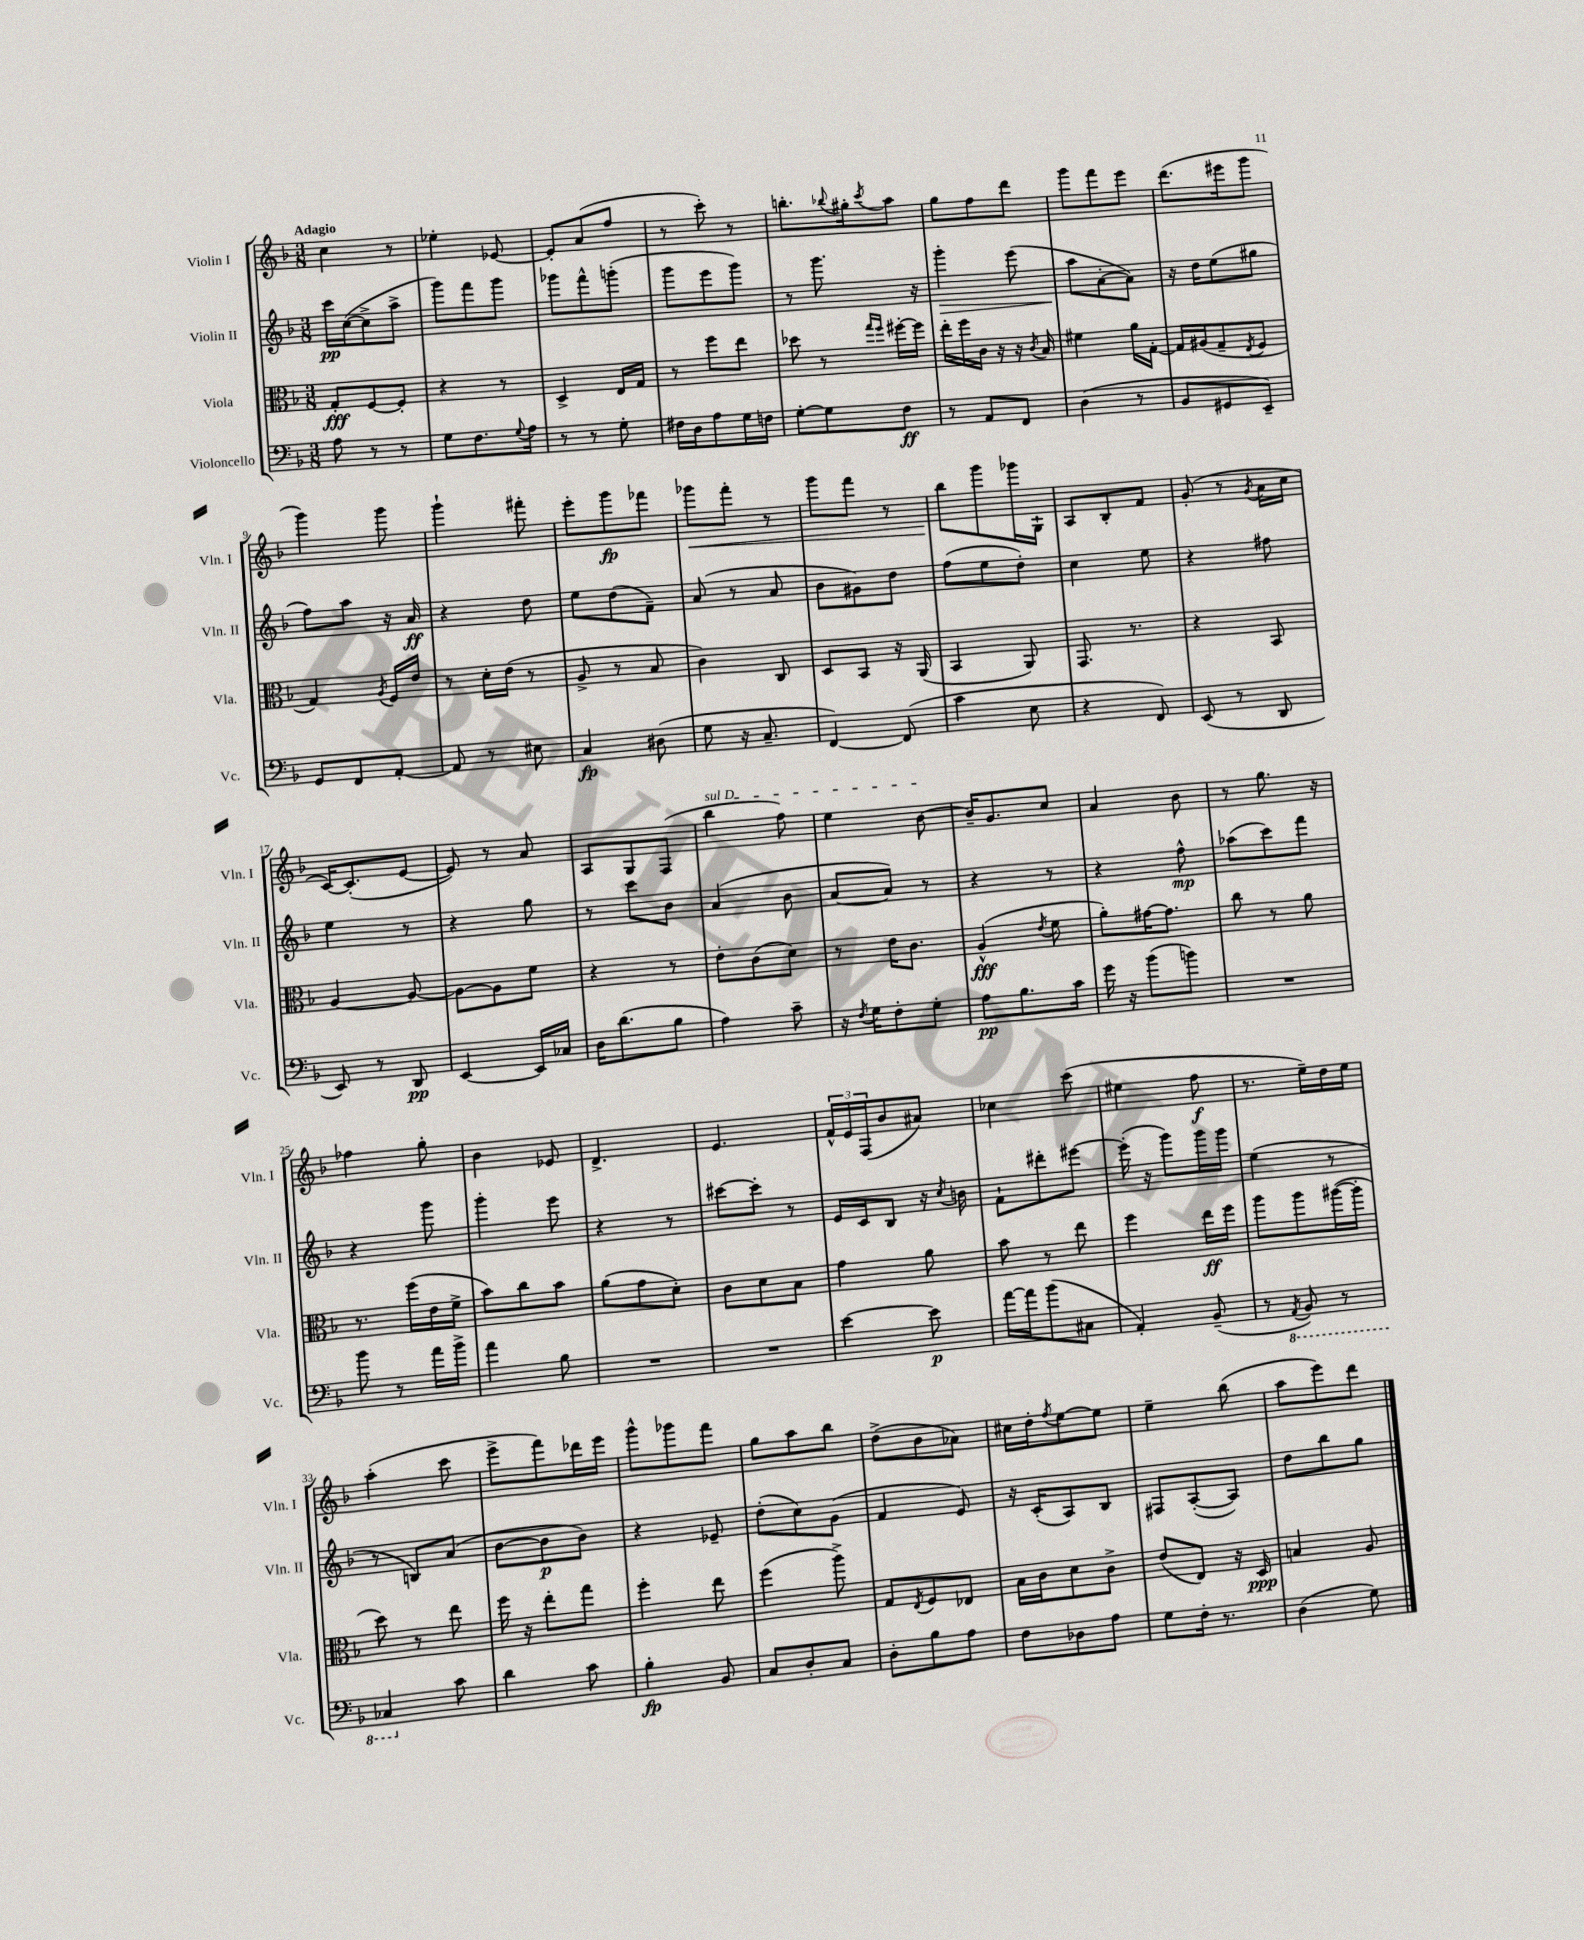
<<
\new StaffGroup <<
\new Staff = "s0" \with { instrumentName = "Violin I" shortInstrumentName = "Vln. I" } {
    \clef treble \key f \major \numericTimeSignature \time 3/8 \tempo "Adagio"
    c''4 r8 |
    ees''4-. ees'8~ |
    ees'8-. a'8( f''8 |
    r8 c'''8-.) r8 |
    b''8.-. \appoggiatura { bes''8 } gis''16-. \acciaccatura { c'''8 } a''8 |
    g''8 f''8 d'''8 |
    g'''8 f'''8 e'''8 |
    d'''8.( eis'''16 g'''8 |
    g'''4) g'''8 |
    g'''4-! fis'''8-. |
    e'''8-. g'''8\fp fes'''8 |
    ges'''8\< f'''8-. r8 |
    g'''8 f'''8 r8 |
    bes''8\! g'''8 ges'''16 g16-! |
    a8 bes8-. f'8 |
    g'8-.( r8 \acciaccatura { g'8 } a'16 c''16 |
    c'16~) c'8.-.( e'8~ |
    e'8) r8 a'8 |
    a8 g8 f8( |
    \once \override TextSpanner.bound-details.left.text = \markup { \italic "sul D" } bes''4\startTextSpan f''8) |
    e''4 bes'8~\stopTextSpan |
    bes'16-- g'8. c''8 |
    a'4 bes'8 |
    r8 g''8. r16 |
    fes''4 g''8-. |
    bes'4 ees'8 |
    d'4.-> |
    e'4. |
    \tuplet 3/2 { f'16-^ e'16 f16( } bes'8 ais'8) |
    ces''4 c'''8( |
    eis''4 f''8\f |
    r8. e''16--) d''16 e''16 |
    a''4-.( c'''8 |
    e'''8-> f'''8) des'''16 e'''16 |
    g'''8-^ ges'''8 f'''8 |
    g''8 a''8 bes''8 |
    d''8->( bes'8 aes'8) |
    cis''16 d''16-. \acciaccatura { f''8 } e''8~ e''8 |
    e''4-- bes''8( |
    a''8 e'''8) d'''8 \bar "|." |
}
\new Staff = "s1" \with { instrumentName = "Violin II" shortInstrumentName = "Vln. II" } {
    \clef treble \key f \major \numericTimeSignature \time 3/8
    c'''16\pp c''16~( c''8-> a''8-> |
    g'''8) f'''8 g'''8 |
    ges'''8 f'''8-^ g'''8-.( |
    g'''8 e'''8 g'''8) |
    r8 g'''8. r16 |
    g'''4-.\> e'''8( |
    a''8\! a'8~-. a'8) |
    r16 d''16 e''8( gis''8 |
    f''8) a''8 r16 a'16\ff |
    r4 d''8 |
    e''8 d''8( f'8--) |
    a'8( r8 a'8 |
    bes'8 gis'8) d''8 |
    f''8( e''8 d''8-.) |
    c''4 e''8 |
    r4 fis''8 |
    e''4 r8 |
    r4 g''8 |
    r8 c'''8 bes'8 |
    a'4( bes'8 |
    a'8~ a'8) r8 |
    r4 r8 |
    r4 f''8-^\mp |
    aes''8( c'''8) f'''8 |
    r4 g'''8 |
    g'''4-. e'''8 |
    r4 r8 |
    cis'''8~ cis'''8-. r8 |
    e'16 c'16 bes8 r16 \acciaccatura { c''8 } b'16 |
    f'8-! dis'''8-. eis'''8~ |
    eis'''16-.( r16 g'''8) g'''16 g'''16 |
    e''4( r8 |
    r8 b8) a'8( |
    bes'8~ bes'8\p bes'8) |
    r4 ees'8-- |
    d''8-.( c''8) g'8( |
    f'4 e'8) |
    r16 c'16-.( a8) bes8 |
    fis8 a8~-.( a8) |
    d''8 bes''8 g''8 \bar "|." |
}
\new Staff = "s2" \with { instrumentName = "Viola" shortInstrumentName = "Vla." } {
    \clef alto \key f \major \numericTimeSignature \time 3/8
    g8-.\fff f8~ f8-. |
    r4 r8 |
    d4-> e16 g16 |
    r8 f''8 e''8 |
    des''8 r8 \grace { g''16 f''16 } fis''16~-. fis''16 |
    e''16-. f''16 c'16 r16 r16 \acciaccatura { c'8 } bes16 |
    fis'4 a'16 g16~-. |
    g16 ais16( g8-- \acciaccatura { e8 } f8 |
    g4) \acciaccatura { a8 } f16 e'16 |
    r8 d'16-. e'16( r8 |
    a8-> r8 bes8 |
    c'4) c8 |
    d8 bes,8 r16 a,16( |
    bes,4 a,8) |
    g,8. r8. |
    r4 bes,8 |
    a4~ a8~ |
    a8~ a8 f'8 |
    r4 r8 |
    e'8-. c'8( d'8) |
    r8 e'16 c'8. |
    a4-^\fff( \acciaccatura { e'8 } f'8 |
    a'8-.) gis'16~ gis'8. |
    c''8 r8 a'8 |
    r8. f''16( e'16 f'16-> |
    bes'8) c''8 bes'8 |
    a'8( g'8 d'8-.) |
    c'8 d'8 bes8 |
    g'4 a'8 |
    bes'8 r8 e''8 |
    f''4 e''16\ff f''16 |
    a''8 a''8 ais''16~( ais''16-. |
    d''8) r8 e''8 |
    f''16 r16 e''8-. g''8 |
    f''4-. e''8 |
    f''4( a''8->) |
    g8 \acciaccatura { e8 } f8 ees8 |
    bes16 c'16 d'8 c'8-> |
    e'8( e8) r16 d16\ppp |
    b4 a8 \bar "|." |
}
\new Staff = "s3" \with { instrumentName = "Violoncello" shortInstrumentName = "Vc." } {
    \clef bass \key f \major \numericTimeSignature \time 3/8
    a8 r8 r8 |
    g8 f8. \appoggiatura { g8 } a16 |
    r8 r8 g8-. |
    fis16 d16 a8 g16 f16 |
    g8~-. g8 f8\ff |
    r8 a,8 f,8 |
    d4( r8 |
    bes,8 gis,8 e,8--) |
    g,8 f,8 a,8~-. |
    a,8 r8 eis8 |
    c4\fp dis8( |
    g8 r16 c8.-- |
    f,4~) f,8( |
    c'4 e8 |
    r4 f,8) |
    e,8( r8 d,8 |
    e,8) r8 d,8\pp |
    e,4~ e,16 ces16 |
    d16 d'8.( bes8 |
    a4) c'8-- |
    r16 \acciaccatura { f8 } g16 f8-. g8-. |
    a8\pp bes8. c'16 |
    g'16 r16 bes'8( b'8) |
    R4. |
    bes'8 r8 a'16 bes'16-> |
    a'4 bes8 |
    R4. |
    R4. |
    e'4~ e'8\p |
    a'16~ a'16 bes'8( cis8 |
    a,4-.) bes,8--( |
    r8 \ottava #-1 \acciaccatura { a,,8 } bes,,8) r8 |
    ces,4 \ottava #0 c'8 |
    d'4 c'8 |
    bes4-.\fp bes,8 |
    c8 d8-. c8 |
    d8-. bes8 a8 |
    f8 des8 a8 |
    g8 f16-. r8. |
    d4( g8) \bar "|." |
}
>>
>>
